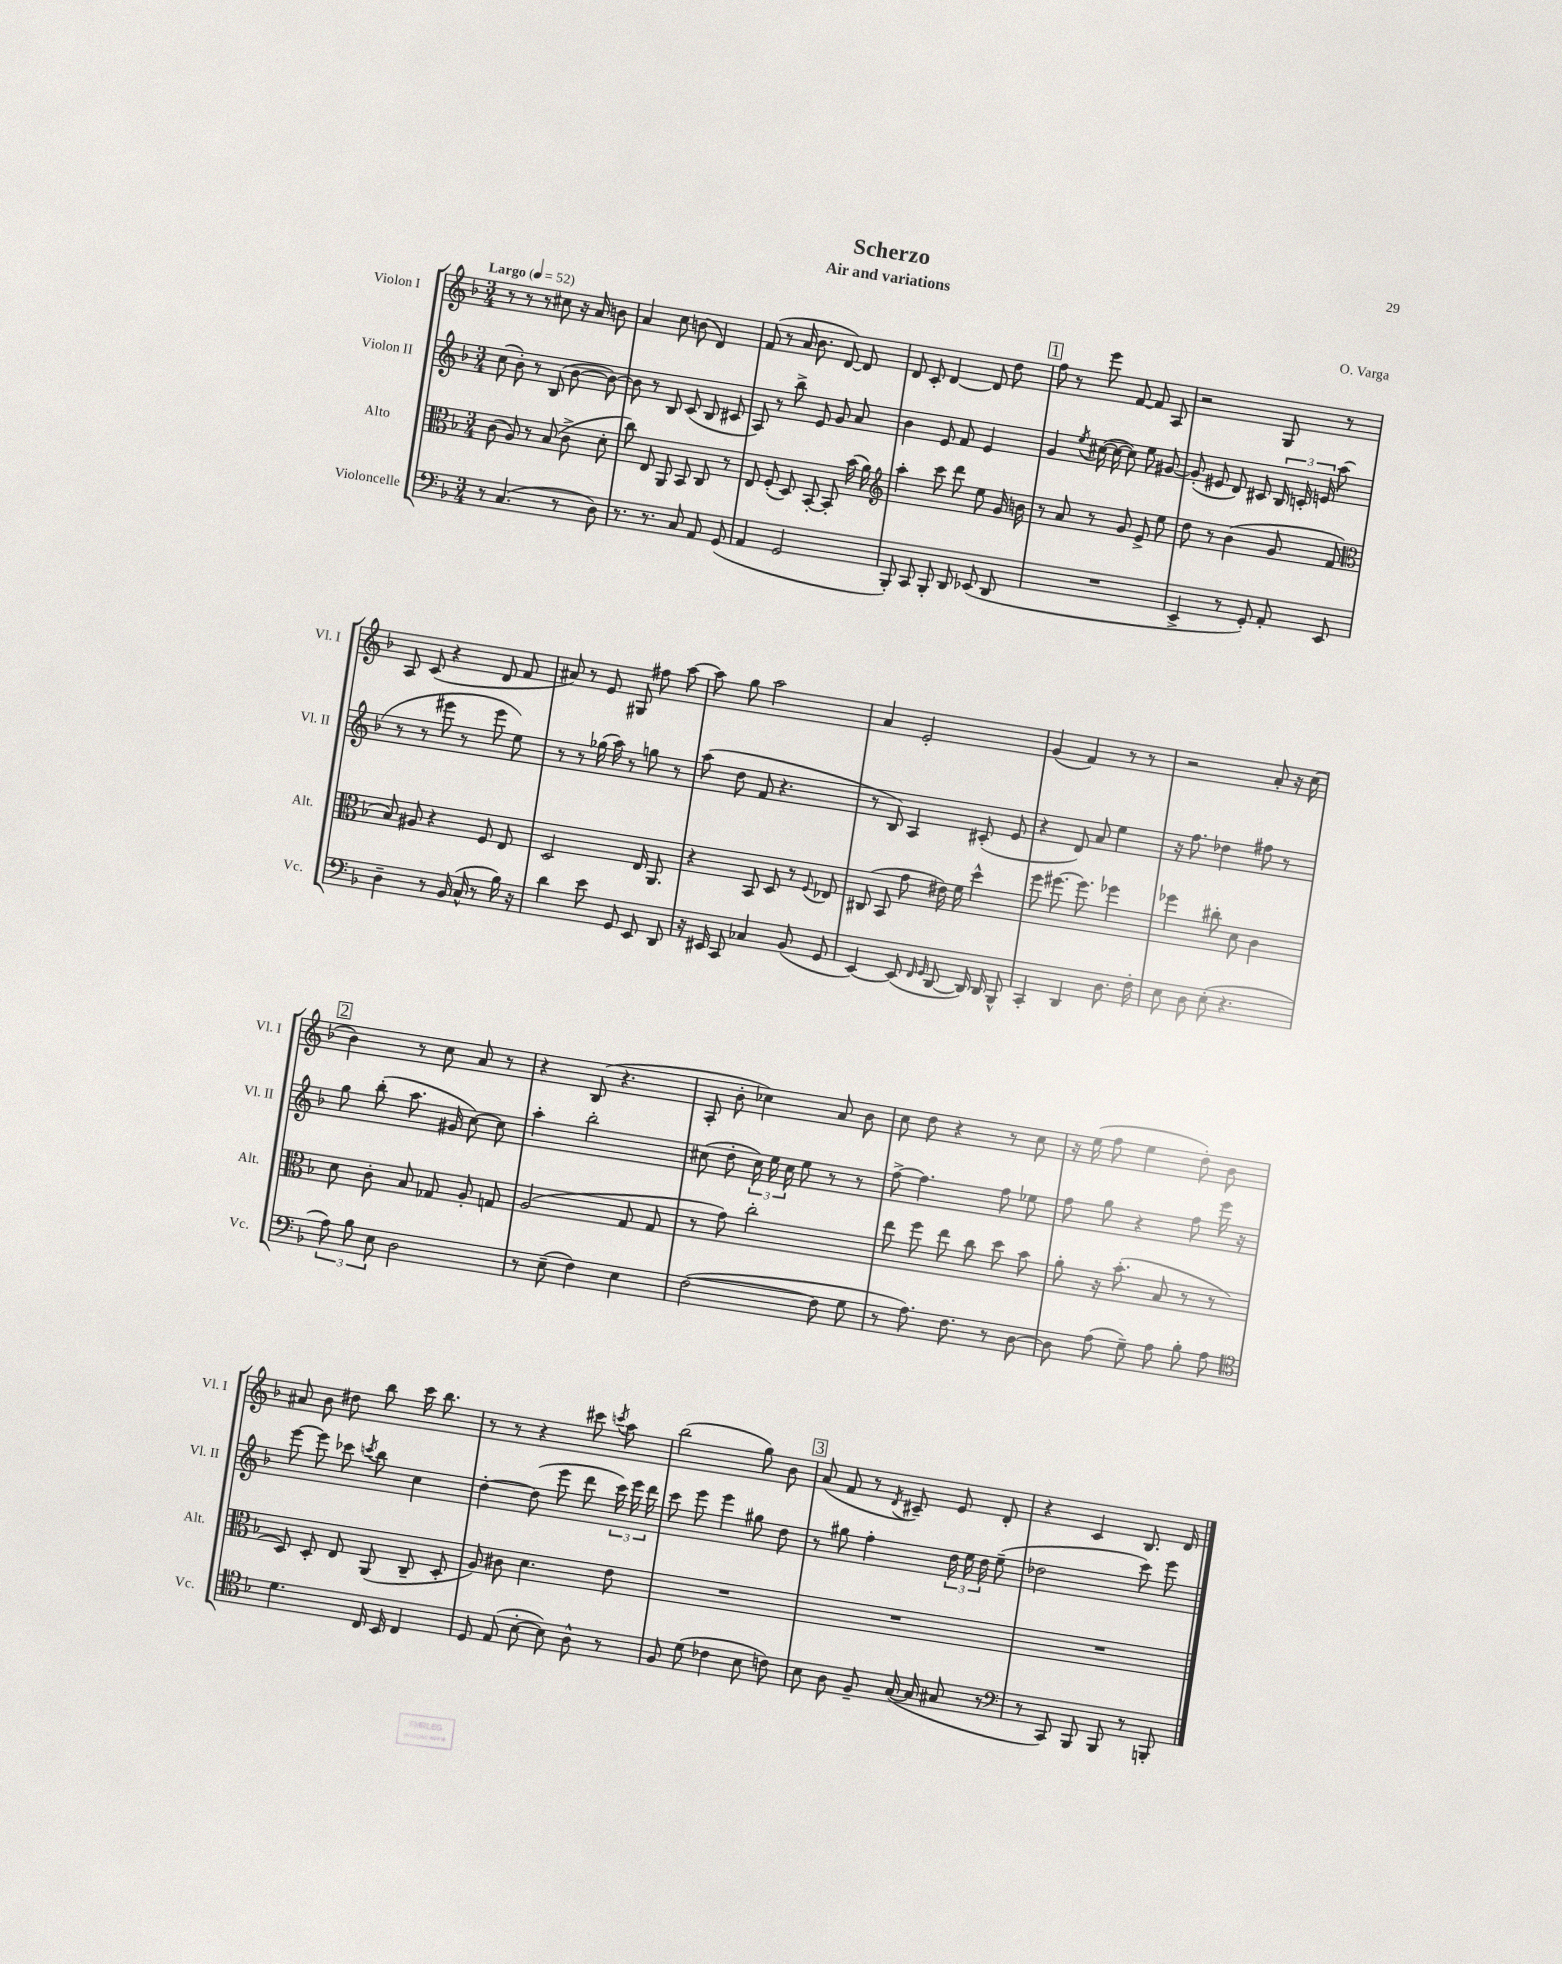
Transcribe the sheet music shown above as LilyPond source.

\header { title = "Scherzo" composer = "O. Varga" subtitle = "Air and variations" }
<<
\new StaffGroup <<
\new Staff = "s0" \with { instrumentName = "Violon I" shortInstrumentName = "Vl. I" } {
    \clef treble \key f \major \numericTimeSignature \time 3/4 \tempo "Largo" 4 = 52
    \autoBeamOff r8 r8 r8 cis''8 r16 a'16 b'8 |
    a'4 c''8 b'8( d'4) |
    f'8( r8 a'16 bes'8. d'8~) d'8 |
    d'8 c'8-. d'4~ d'8 d''8 |
    \mark \markup { \box "1" } f''8 r8 e'''8 f'8~ f'8 a8 |
    r2 g8 r8 |
    a8 c'8( r4 d'8 f'8 |
    ais'8) r8 e'8 gis8 fis''8 a''8~ |
    a''8 g''8 a''2 |
    a'4 e'2-. |
    g'4( f'4) r8 r8 |
    r2 a'8-. r16 c''16( |
    \mark \markup { \box "2" } bes'4) r8 c''8 a'8 r8 |
    r4 bes8( r4. |
    a8-. bes'8-. ces''4) a'8 bes'8 |
    c''8 d''8 r4 r8 c''8 |
    r16 e''16( f''8 e''4 d''8-.) bes'8 |
    ais'8 bes'8 dis''8 bes''8 c'''16 bes''8. |
    r8 r8 r4 cis'''8 \acciaccatura { c'''8 } a''8 |
    bes''2( g''8) bes'8 |
    \mark \markup { \box "3" } a'8( f'8 r8 \acciaccatura { d'8 } cis'8--) e'8 d'8-. |
    r4 c'4 bes8. d'16 \bar "|." |
}
\new Staff = "s1" \with { instrumentName = "Violon II" shortInstrumentName = "Vl. II" } {
    \clef treble \key f \major \numericTimeSignature \time 3/4
    \autoBeamOff c''8( bes'8-.) r8 bes8( bes'8~ bes'8~) |
    bes'8 r8 bes8 c'8( bes8 cis'8 |
    a8) r8 bes''8-> e'8 g'8 a'8 |
    bes'4 e'8 f'8 e'4 |
    \mark \markup { \box "1" } g'4 \acciaccatura { e''8 } cis''16~( cis''16~ cis''8) e''8 gis'8~ |
    gis'8-.( eis'8 d'8) cis'8 \tuplet 3/2 { bes16 c'16-. e'16 } a''8( |
    r8 r8 eis'''8 r8 eis'''8 e''8) |
    r8 r8 ges''16( a''16) r8 g''8 r8 |
    a''8( d''8 f'8 r4. |
    r8 bes8) a4 cis'8-.( e'8 |
    r4 d'8) a'8 e''4 |
    r16 f''8. des''4 fis''8 r8 |
    \mark \markup { \box "2" } g''8 bes''8-.( a''8. gis'16 c''8~) c''8 |
    a''4-. bes''2-. |
    cis''8( d''8-. \tuplet 3/2 { cis''16) e''16 cis''16 } e''8 r8 r8 |
    f''8~-> f''4. f''8 ees''8 |
    f''8 g''8 r4 f''8 e'''16 r16 |
    e'''8~ e'''8 ces'''8 \acciaccatura { c'''8 } bes''8 c''4 |
    d''4~-. d''8( e'''8 d'''8 \tuplet 3/2 { c'''16) e'''16 d'''16 } |
    c'''8 e'''8 e'''4 gis''8 d''8 |
    \mark \markup { \box "3" } r8 gis''8 f''4-. \tuplet 3/2 { d''16 e''16 d''16 } e''8--( |
    des''2 c'''8) e'''8 \bar "|." |
}
\new Staff = "s2" \with { instrumentName = "Alto" shortInstrumentName = "Alt." } {
    \clef alto \key f \major \numericTimeSignature \time 3/4
    \autoBeamOff c'8( a8) r8 bes8( c'8-> d'8-. |
    c''8) e8 a,8 bes,8 c8 r8 |
    e8 f8-.( d8) bes,8~-. bes,8-. bes'16( a'16) |
    \clef treble a''4-. c'''8 d'''8 e''8 g'16 b'16 |
    \mark \markup { \box "1" } r8 a'8 r8 g'8 e'8-> e''8 |
    d''8 r8 bes'4( g'8 f'8 |
    \clef alto bes8) ais8 r4 f8 e8 |
    d2 e16 a,8. |
    r4 bes,8 d8 r8 \appoggiatura { f8 } ees8 |
    cis8( bes,8 g'8 eis'16) f'16 d''4-^ |
    f''8 fis''8.~ fis''8. fes''4 |
    fes''4 cis''8-. d'8 c'4 |
    \mark \markup { \box "2" } d'8 c'8-. bes8 ges8 a8-. g8 |
    a2( g8 g8 |
    r8 g'8) c''2-. |
    e''8 f''8 e''8 c''8 d''8 bes'8 |
    a'8-. r16 bes'8.-.( bes8 r8 r8 |
    d8) d8-. e8 a,8( c8-- d8-. |
    a8) cis'8 d'4. e'8 |
    R2. |
    \mark \markup { \box "3" } R2. |
    R2. \bar "|." |
}
\new Staff = "s3" \with { instrumentName = "Violoncelle" shortInstrumentName = "Vc." } {
    \clef bass \key f \major \numericTimeSignature \time 3/4
    \autoBeamOff r8 c4.( r8 d8) |
    r8. r8. c8 a,8 g,8( |
    a,4 g,2 |
    bes,,8-.) c,8 bes,,8-. d,8 ees,8( d,8 |
    \mark \markup { \box "1" } R2. |
    e,4-> r8 g,8-.) a,8-. e,8 |
    d4-- r8 bes,16( c16-^ r8 bes16) r16 |
    d'4 e'8 g,8 e,8 d,8 |
    r16 eis,16 c,8 ces4 bes,8( g,8 |
    e,4~) e,8( \grace { f,16 g,16 } d,8~ d,16) d,16 bes,,8-^ |
    c,4-. d,4 d8. f16-. |
    e8 d8 e8-.( r4. |
    \mark \markup { \box "2" } \tuplet 3/2 { a8) bes8 e8 } d2 |
    r8 e8--( f4) e4 |
    f2~( f8 g8 |
    r8 a8.) f8. r8 d8~ |
    d8 a8( g8--) a8 bes8-. a8 |
    \clef tenor d'4. c16 bes,16 c4 |
    d8 e8( bes8~-. bes8) a8-^ r8 |
    f8 d'8( ces'4 bes8 c'8) |
    \mark \markup { \box "3" } bes8 a8 f8-- g16~( g16 gis8 r8 |
    \clef bass r8 c,8) bes,,8 bes,,8 r8 b,,8-. \bar "|." |
}
>>
>>
\layout { \context { \Score \remove "Bar_number_engraver" } }
